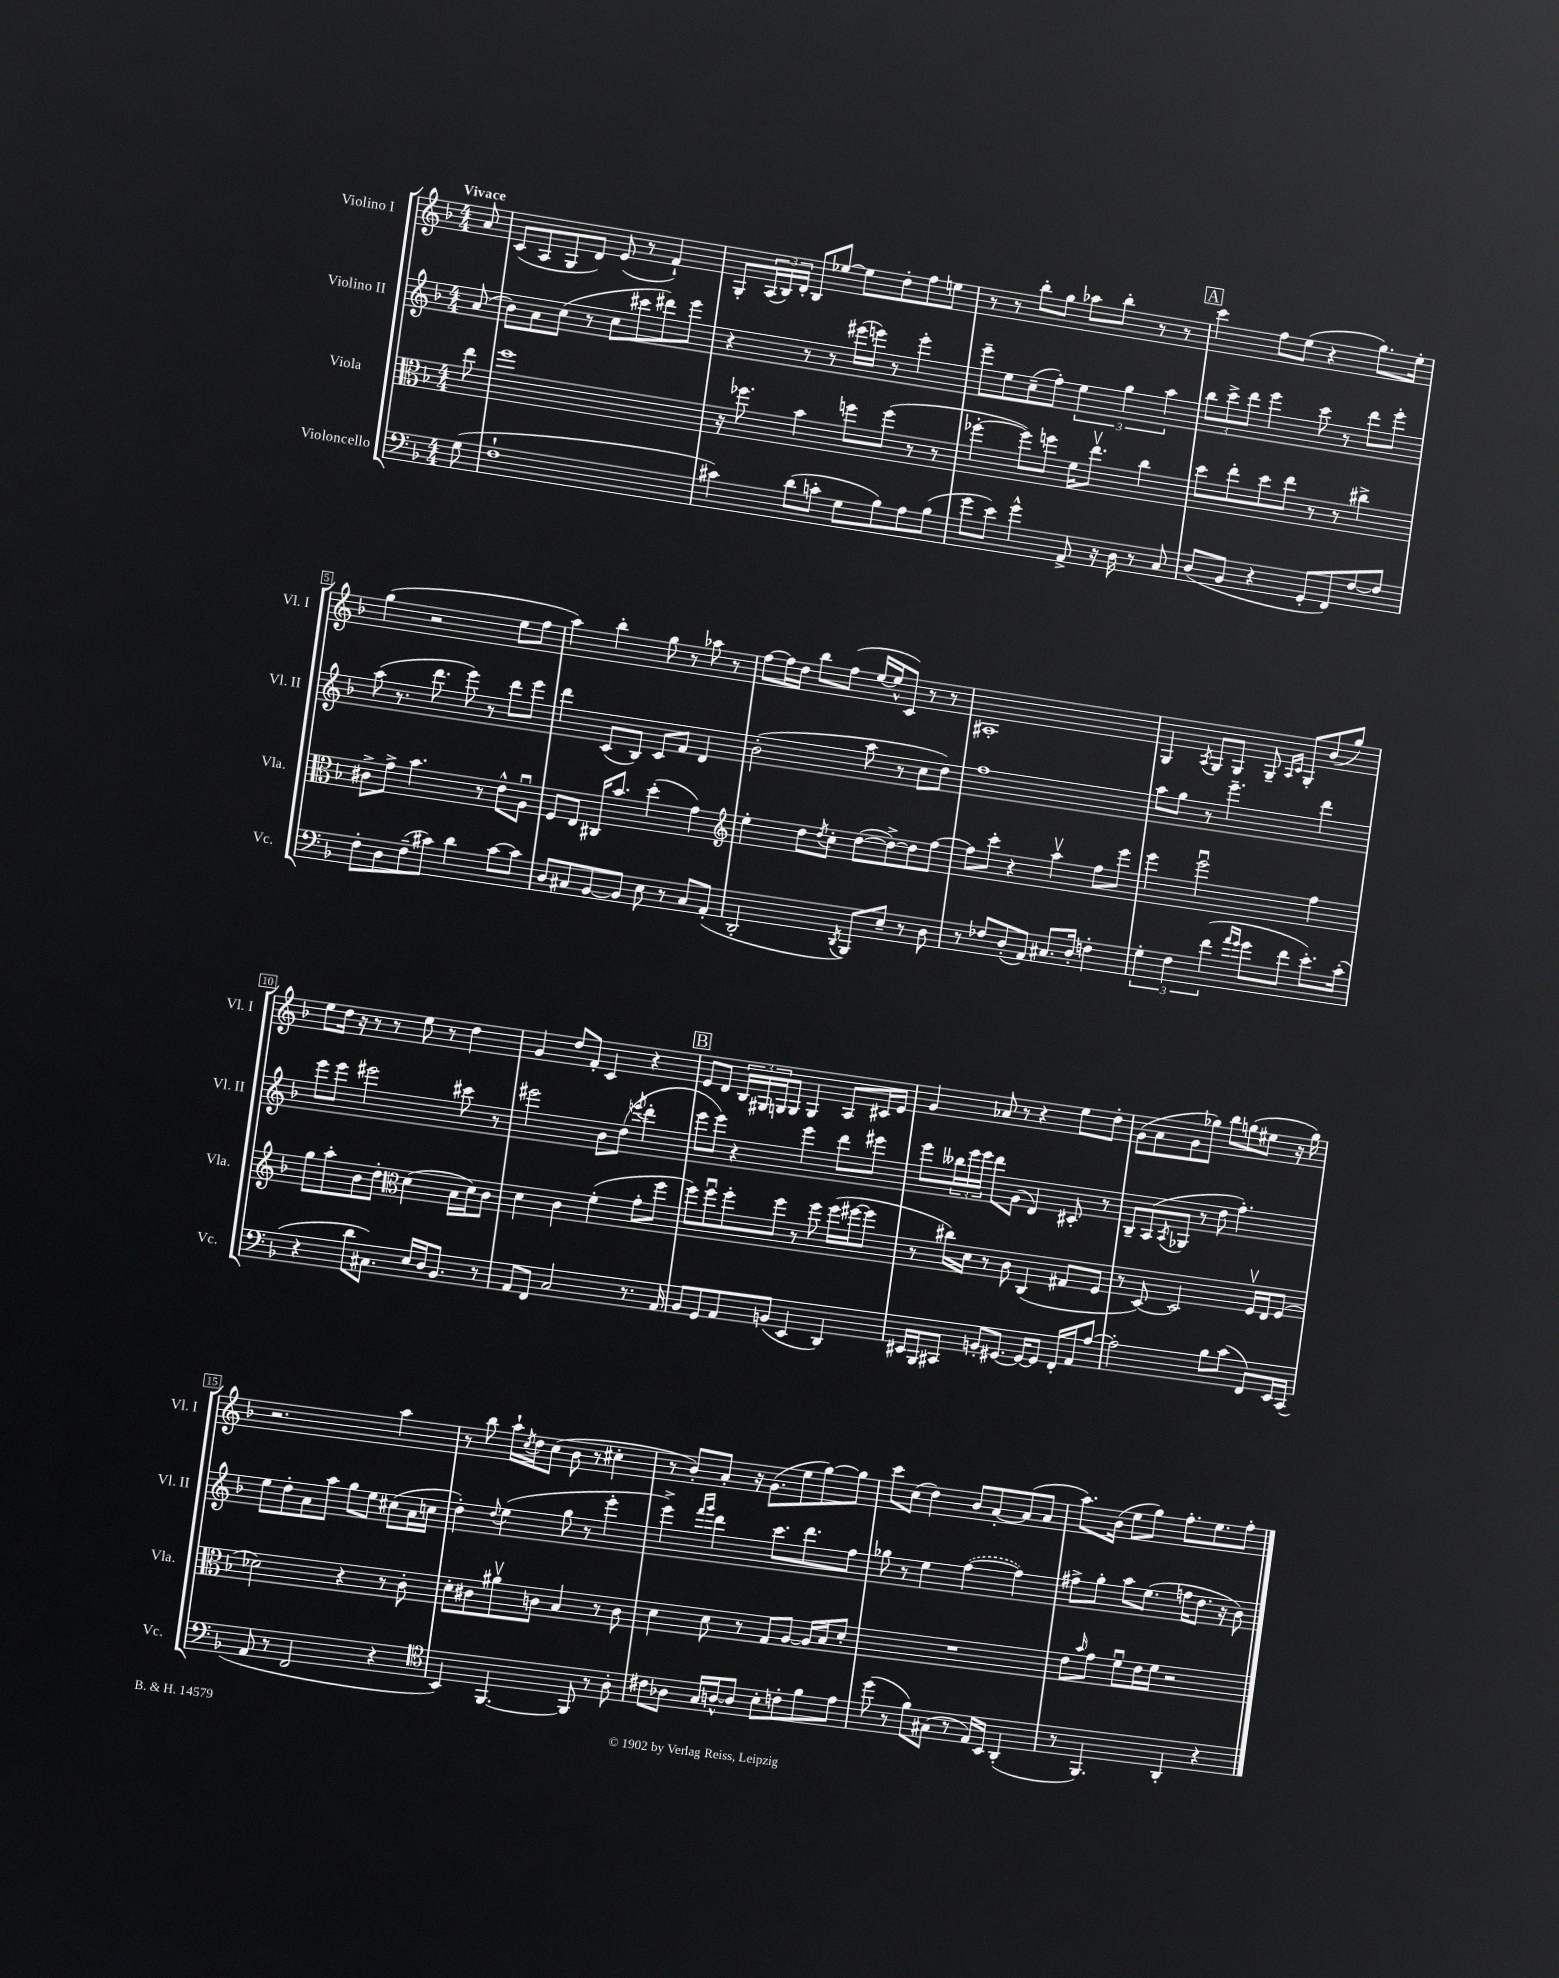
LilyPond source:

<<
\new StaffGroup <<
\new Staff = "s0" \with { instrumentName = "Violino I" shortInstrumentName = "Vl. I" } {
    \clef treble \key f \major \numericTimeSignature \time 4/4 \partial 8 \tempo "Vivace"
    a'8 |
    c'8( a8 g8 d'8) e'8( r8 f'4-!) |
    g8-. \tuplet 3/2 { a16( bes16) d'16-. } bes8 ees''8~ ees''8 d''8-. f''8 e''8 |
    r8 r8 bes''8-. g''8 aes''8 bes''8-. r8 r8 |
    \mark \markup { \box "A" } c'''4 f''8 e''8( r4 g''8.) e''16-. |
    g''4( r2 e''8 f''8 |
    a''4) bes''4-. g''8 r8 aes''8 r8 |
    f''8~ f''16 d''16 bes''8 f''8( e''16~ e''16-^ c'8) r8 r8 |
    ais1-. |
    g4 \acciaccatura { a8 } g8 g8 g8-- \grace { a16 c'16 } g8-. bes'8( g''8) |
    e''8 d''16 r16 r8 r8 e''8 r8 d''4 |
    g'4 d''8 f'8-. c'4 r4 |
    \mark \markup { \box "B" } e'8 d'8 \tuplet 3/2 { bes16 gis16 g16 } g8 g4 a8 cis'16 e'16 |
    g'4 aes'8 r8 r4 e''8 d''8-. |
    g'8( a'8 g'8 ges''8) bes''8 g''8( eis''8 r16 g''16) |
    r2. a''4 |
    r8 bes''8 a''16-! \acciaccatura { c''8 } d''16 c''8( bes'8 r8 cis''4-. |
    r8 bes'8-.) a'8-. r16 g'8.( e''8 g''8~) g''8 |
    c'''8 c''8( d''4) bes'8 a'8~-. a'8( a'8 |
    a''8.) bes'16( e''8 g''8) f''8.-. e''8. f''8-. \bar "|." |
}
\new Staff = "s1" \with { instrumentName = "Violino II" shortInstrumentName = "Vl. II" } {
    \clef treble \key f \major \numericTimeSignature \time 4/4 \partial 8
    a'8( |
    bes'8) a'8 c''8( r8 c''8 cis'''8 dis'''8) e'''8 |
    r4 r8 r8 eis'''16( e'''16) r8 e'''4-. |
    e'''8-- e''8 c''8--( f''8-.) \tuplet 3/2 { e''4 g''4 a''4 } |
    \mark \markup { \box "A" } \tuplet 3/2 { bes''8 c'''8-> d'''8 } e'''4 c'''8 r8 d'''8 e'''8-. |
    a''8( r8. d'''8. e'''8) r8 d'''8 e'''8 |
    d'''4 c'8( bes8) c'8 f'8 d'4 |
    bes'2-.( a''8 r8 c''8 d''8) |
    f''1 |
    a''8 g''8 r8 e'''4.-- d'''4 |
    e'''8 e'''8 eis'''2 cis'''8 r8 |
    eis'''2 bes'8 d''8( \acciaccatura { e'''8 } d'''4-. |
    \mark \markup { \box "B" } e'''8 e'''8) r4 e'''4 d'''8 eis'''8 |
    e'''8 \tuplet 3/2 { beses''16 e'''16 e'''16 } d'''8 g'8( d'4) cis'8-. r8 |
    bes8-- a8( \acciaccatura { a8 } ges8 r8 d''8 f''4.-.) |
    e''8 d''8-. a'8 a''8 g''8 e''8 cis''8( a'16 c''16 |
    d''4-.) \appoggiatura { d''8 } e''4( g''8 r8 e'''4-. |
    e'''4->) \grace { f'''16 g'''16 } d'''4 c'''8. d'''8. f''8 |
    ges''8 r8 e''4 \once \slurDashed f''4~( f''4) |
    fis''8-> g''8-. a''8 e''8.( f''16 d''8. r16 bes'8) \bar "|." |
}
\new Staff = "s2" \with { instrumentName = "Viola" shortInstrumentName = "Vla." } {
    \clef alto \key f \major \numericTimeSignature \time 4/4 \partial 8
    e''8 |
    f''1 |
    r16 fes''8. bes'4 f''8 f''8( r8 r8 |
    fes''4~-. fes''8) f''8 f'16 e''8.\upbow c''4 |
    \mark \markup { \box "A" } d''8 e''8-. d''8 e''8 r8 r8 cis''4-> |
    cis'8-> g'8-> bes'4. r8 e'8-^ a8\downbow |
    f8 e8 cis16 bes'8. d''4-.( g'4) |
    \clef treble e''4-. d''8 \acciaccatura { d''8 } c''8-. d''8~( d''8~->) d''8 f''8~ |
    f''8 c'''8-. r4 a''4\upbow f''8 e'''8 |
    e'''4 e'''2\downbow f''4 |
    g''8 a''8-. bes'8 d''8-. \clef alto d'4( bes16 d'16) c'8 |
    d'4 c'4 f'4-.( g'8-. f''8 |
    \mark \markup { \box "B" } f''8) f''8\downbow f''8-. f''8 r8 f''8 f''16( fis''16~ fis''8 |
    r8 cis''16) d'16 r8 c'8 c4( gis8 f8 |
    r8 d8~) d2 f16\upbow e16 f8( |
    des'2) r4 r8 c'8-. |
    d'8-. cis'8 ais'8\upbow c'8 bes4 r8 c'8 |
    d'4 d'8 r8 g8 a8~ a16 bes16 d'8-. |
    R1 |
    e'8 \grace { bes'16 } g'8 f'8\downbow e'16 f'16 r2 \bar "|." |
}
\new Staff = "s3" \with { instrumentName = "Violoncello" shortInstrumentName = "Vc." } {
    \clef bass \key f \major \numericTimeSignature \time 4/4 \partial 8
    g8( |
    f1-! |
    cis'4) d'8( c'8-. g8 bes8) a8 bes8( |
    g'8 e'8) g'4-^ a,8-> r16 d16 r8 c8 |
    \mark \markup { \box "A" } d8( bes,8 r4 g,8-. f,8) f8~ f8 |
    f8-. d8 f8--( cis'8) d'4 cis'8~ cis'8 |
    d8 cis8 bes,8~ bes,8 e8 r8 cis8 a,8-.( |
    d,2-. \acciaccatura { d,8 } bes,,8) e8-- r8 d8 |
    r8 fes8 d8-.( a,8) cis8. d16-. f4-. |
    \tuplet 3/2 { g4-. f4 f'4( } \grace { a'16 g'16 } g'8 f'8 e'8.-.) c'16-.( |
    r4 d'8 cis8.) e16 d16 bes,8. r8 |
    a,8 f,8 c2 r8. a,16 |
    \mark \markup { \box "B" } bes,8 g,8 a,8 b,8( e,4 d,4) |
    eis,16 bes,,16 cis,8 b,8-. gis,8.~ gis,16~ gis,8 f,16-. a,16 a8~ |
    a2-. bes8 c'8( f,8) e,16 c,16( |
    a,8 r8 f,2 r4 |
    \clef tenor bes,4) f,4.~ f,8 r8 a8-. |
    cis'8 aes8 g16 a16~-^ a8 bes8-. c'8-. f'8 e'8 |
    d''8( r8 f'8) gis8( r8 e16) bes,16 a,4-.( |
    r8 f,4.) a,4-. r4 \bar "|." |
}
>>
>>
\layout { \context { \Score \override BarNumber.stencil = #(make-stencil-boxer 0.1 0.3 ly:text-interface::print) } }
